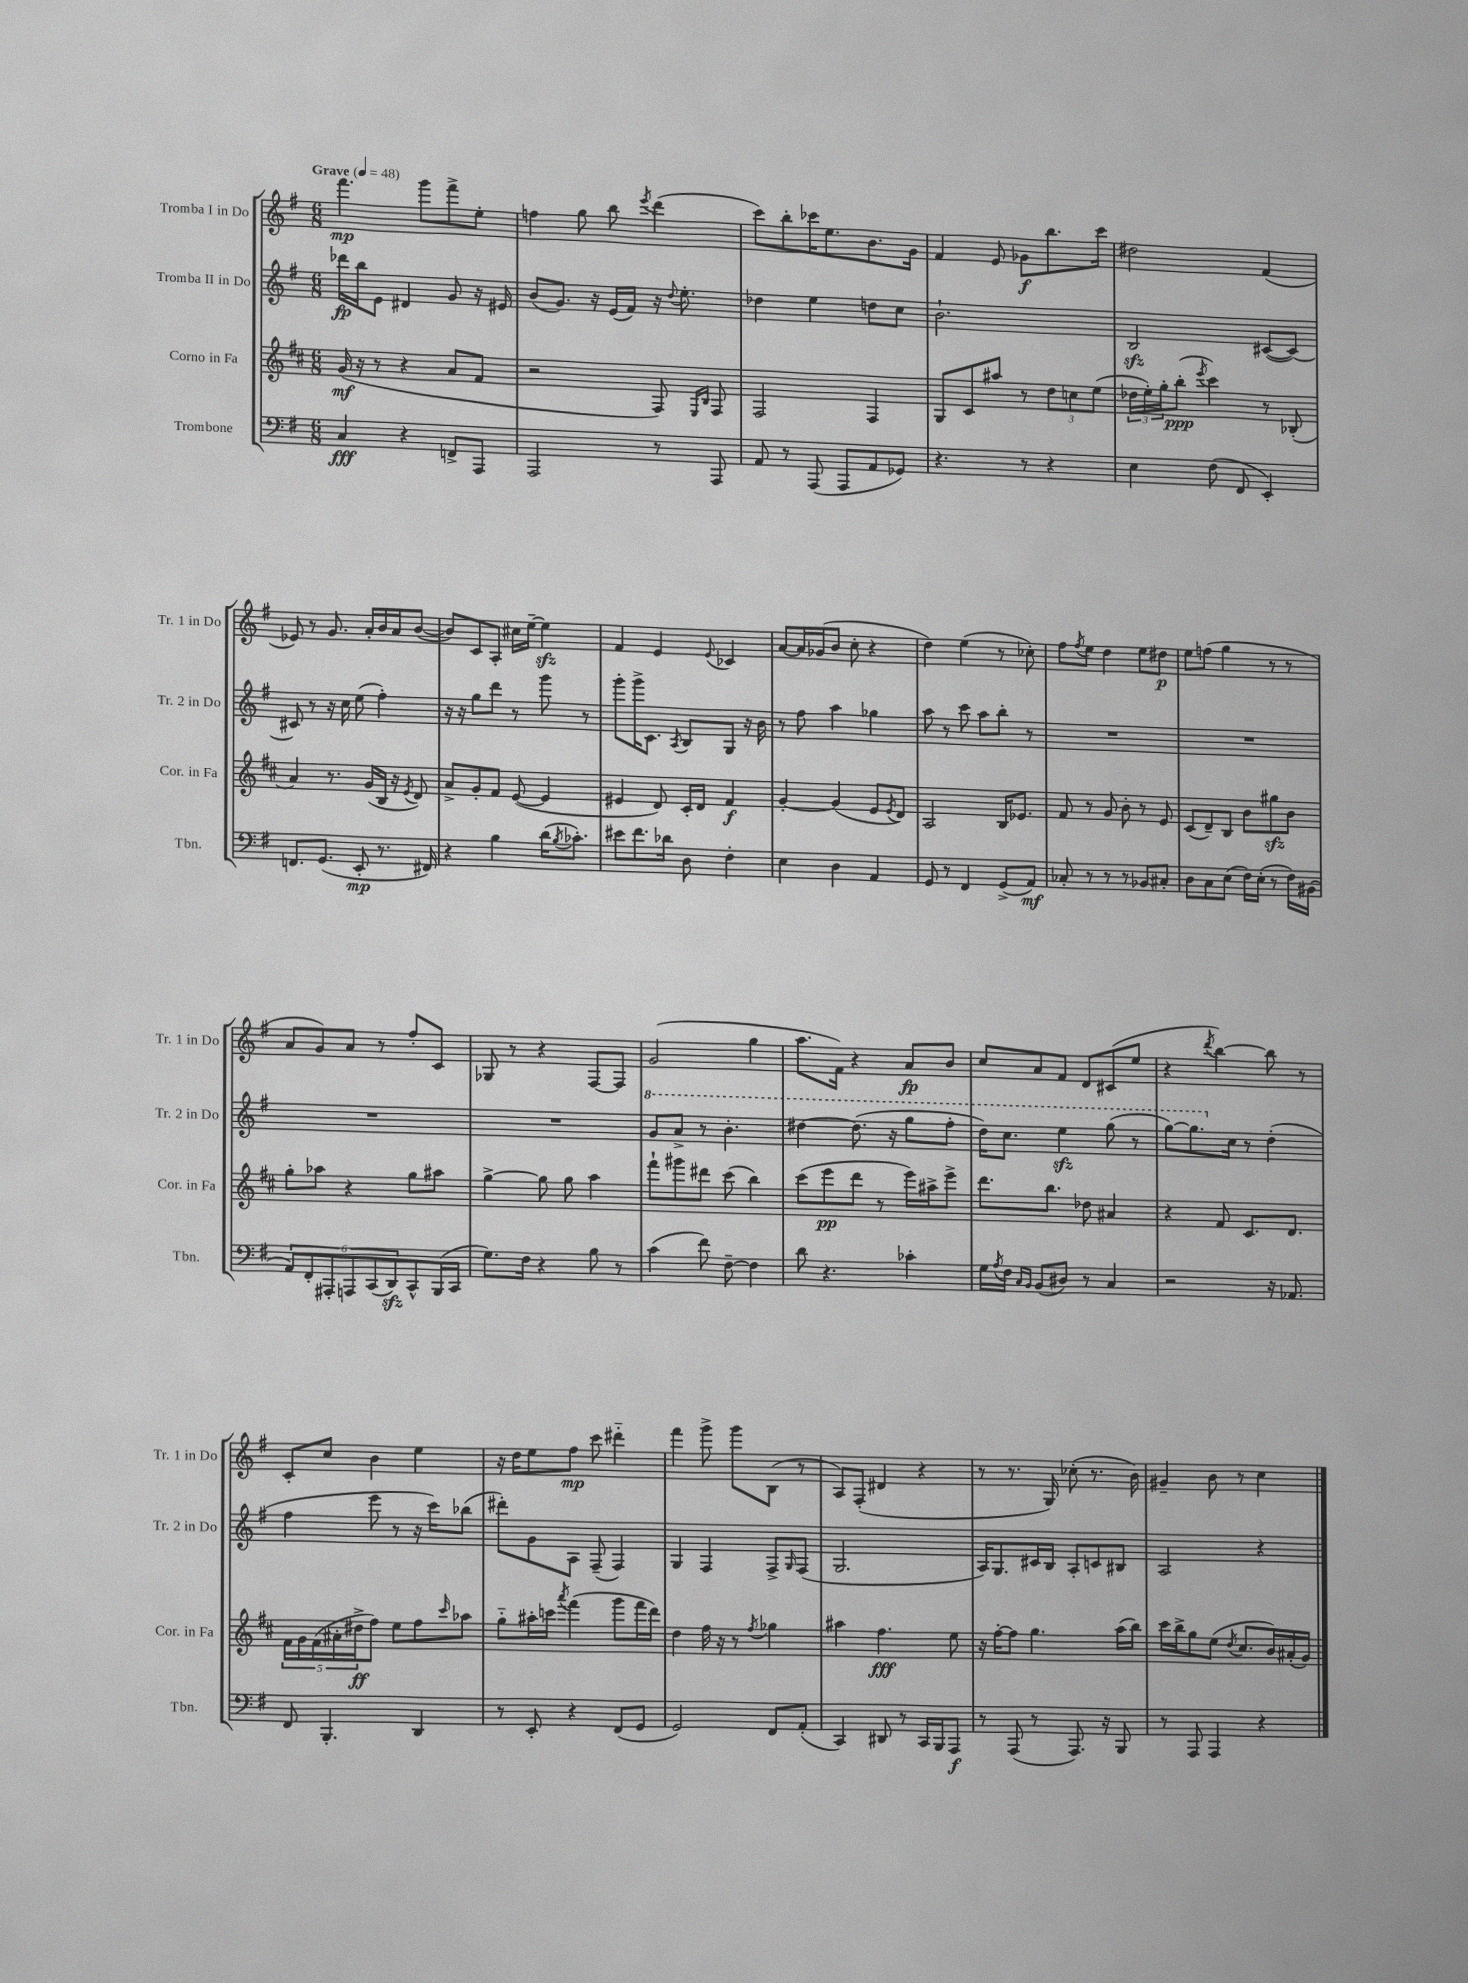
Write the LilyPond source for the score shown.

<<
\new StaffGroup <<
\new Staff = "s0" \with { instrumentName = "Tromba I in Do" shortInstrumentName = "Tr. 1 in Do" } {
    \clef treble \key g \major \numericTimeSignature \time 6/8 \tempo "Grave" 4 = 48
    fis'''4.\mp g'''8 fis'''8-> e''8-. |
    f''4 g''8 b''8 \acciaccatura { e'''8 } d'''4( |
    c'''8) b''8-. ces'''16 e''8. b'8. g'16 |
    fis'4 e'8 ges'8\f b''8. c'''16 |
    dis''2 fis'4( |
    ees'8) r8 g'8. a'16-. b'16 a'16 b'8~( |
    b'8) c'8 a8-. cis''16 e''16~-- e''4\sfz |
    fis'4 e'4 \appoggiatura { e'8 } ces'4 |
    a'8~ a'16 ges'16( b'8 c''8-. r4 |
    d''4) e''4( r8 ces''8-.) |
    fis''8 \acciaccatura { fis''8 } e''8 d''4 e''8 dis''8\p |
    e''8 f''8( g''4 r8 r8 |
    a'8 g'8) a'8 r8 fis''8-. c'8 |
    ges8 r8 r4 fis8~ fis8 |
    g'2( g''4 |
    a''8. fis'16) r4 a'8\fp b'8 |
    c''8 a'8 fis'8 d'8 cis'8( e''8 |
    r4 \acciaccatura { d'''8 } b''4~) b''8 r8 |
    c'8-. c''8 b'4 e''4 |
    r16 d''16 e''8 fis''8\mp c'''8 dis'''4-_ |
    fis'''4 g'''8-> g'''8 b8( r8 |
    a8) fis8-.( dis'4 r4 |
    r8 r8. g16) ces''8-.( r8. b'16) |
    gis'4-- b'8 r8 c''4 \bar "|." |
}
\new Staff = "s1" \with { instrumentName = "Tromba II in Do" shortInstrumentName = "Tr. 2 in Do" } {
    \clef treble \key g \major \numericTimeSignature \time 6/8
    des'''16\fp b''16 e'8 dis'4 g'8 r16 eis'16 |
    b'8( g'8.) r16 e'16( fis'16) r16 \appoggiatura { d''8 } e''8.-. |
    des''4 e''4 d''8 c''8 |
    b'2.-! |
    b2\sfz cis'8~( cis'8~) |
    cis'8 r8 r16 c''16 e''8( fis''4-.) |
    r16 r16 g''8 d'''8 r8 g'''8 r8 |
    g'''8-. g'''16-> c'8. \acciaccatura { a8 } b8 g8 r16 b'16 |
    r8 fis''8 a''4 ges''4 |
    a''8 r8 c'''8 a''8 b''8-. r8 |
    R2. |
    R2. |
    R2. |
    R2. |
    \ottava #1 g''8 a''8-> r8 b''4.-. |
    dis'''4~ dis'''8.( r16 g'''8 fis'''8-. |
    d'''16) c'''8. e'''4\sfz g'''8( r8 |
    g'''8~) g'''8. \ottava #0 c''16 r8 d''4-.( |
    fis''4 e'''8 r8 r16 c'''16) bes''8( |
    dis'''8-.) g'8 a8 fis8--( fis4) |
    g4 fis4 fis8-> \grace { g16 } fis8( |
    g2. |
    a16) g8. cis'16 b16 a8-. c'8 bis8 |
    a2 r4 \bar "|." |
}
\new Staff = "s2" \with { instrumentName = "Corno in Fa" shortInstrumentName = "Cor. in Fa" } {
    \clef treble \key d \major \numericTimeSignature \time 6/8
    g'16\mf( r16 r8 r4 a'8 fis'8 |
    r2 fis8) \grace { e16 b16 } fis8 |
    fis2 fis4 |
    g8 cis'8 ais''8 r8 \tuplet 3/2 { d''8 c''8 e''8( } |
    \tuplet 3/2 { des''16 e''16-.) g''16-. } b''8-.\ppp( \acciaccatura { e'''8 } cis'''4) r8 bes8-.( |
    a'4) r8. g'16( b16 r16 \acciaccatura { e'8 } d'8) |
    a'8-> g'8-. fis'8 e'8~( e'4 |
    eis'4 d'8) cis'16-. d'16 fis'4\f |
    g'4~-. g'4( e'8 \acciaccatura { e'8 } d'8) |
    a2 b16 ees'8. |
    fis'8 r8 g'8 b'8-. r8 e'8 |
    cis'8( d'8--) b8 b'8 gis''8\sfz b'8 |
    g''8-. aes''8 r4 g''8 ais''8 |
    g''4~-> g''8 g''8 a''4 |
    fis'''8-! gis'''8 dis'''8 cis'''8( b''4) |
    cis'''8( e'''8\pp d'''8 r8 e'''16) ais''16-> e'''8-> |
    d'''8. b''8. des''8 ais'4 |
    r4 fis'8 cis'8. d'8. |
    \tuplet 5/4 { fis'16 g'16 fis'16( ais'16-. dis''16->\ff } fis''8) e''8 fis''8 \grace { cis'''16 } aes''8 |
    g''8-_ ais''16-. c'''16 \acciaccatura { a'''8 } fis'''4( g'''8 fis'''16 d'''16) |
    d''4 fis''16 r16 r8 \acciaccatura { fis''8 } ges''4 |
    ais''4 fis''4.\fff e''8 |
    r16 fis''16~-. fis''8 g''4. a''16( b''16) |
    cis'''16 b''16-> g''8 e''8( \acciaccatura { d''8 } cis''8. b'16) ais'16-.( g'16) \bar "|." |
}
\new Staff = "s3" \with { instrumentName = "Trombone" shortInstrumentName = "Tbn." } {
    \clef bass \key g \major \numericTimeSignature \time 6/8
    c4\fff r4 f,8-> a,,8 |
    a,,2 r8 a,,8 |
    a,8 r8 a,,8( a,,8 a,8 ges,8) |
    r4. r8 r4 |
    e4 fis8( fis,8 e,4-.) |
    f,8. g,8.( e,8-.\mp r8. fis,16) |
    r4 b4 d'16( \acciaccatura { b8 } ces'8.-.) |
    eis'8 fis'8. des'16 d8 fis4-. |
    e4 d4 a,4 |
    g,8 r8 fis,4 g,8->( a,8\mf) |
    ces8-. r8 r8 r8 bes,8 cis8-. |
    d8 c8 e8( fis16) e16-.( r8 fis16) bis,16( |
    \tuplet 6/4 { a,8) fis,8-. ais,,8-. a,,8 c,8( d,8\sfz) } c,8-^ b,,16( c,16 |
    g8.) fis16 r4 b8 r8 |
    c'4( fis'8) fis8~-- fis4 |
    d'8 r4. ces'4-. |
    g16 \acciaccatura { a8 } fis16 \grace { c16 b,16 } b,8( dis8) r8 c4 |
    r2 r16 aes,8. |
    fis,8 b,,4.-. d,4 |
    r8 e,8-. r4 fis,8( g,8 |
    g,2) fis,8 a,8-.( |
    c,4) dis,8 r8 c,16 b,,16 a,,8\f |
    r8 a,,8( r8 a,,8.) r16 b,,8 |
    r8 a,,8 a,,4 r4 \bar "|." |
}
>>
>>
\layout { \context { \Score \remove "Bar_number_engraver" } }
